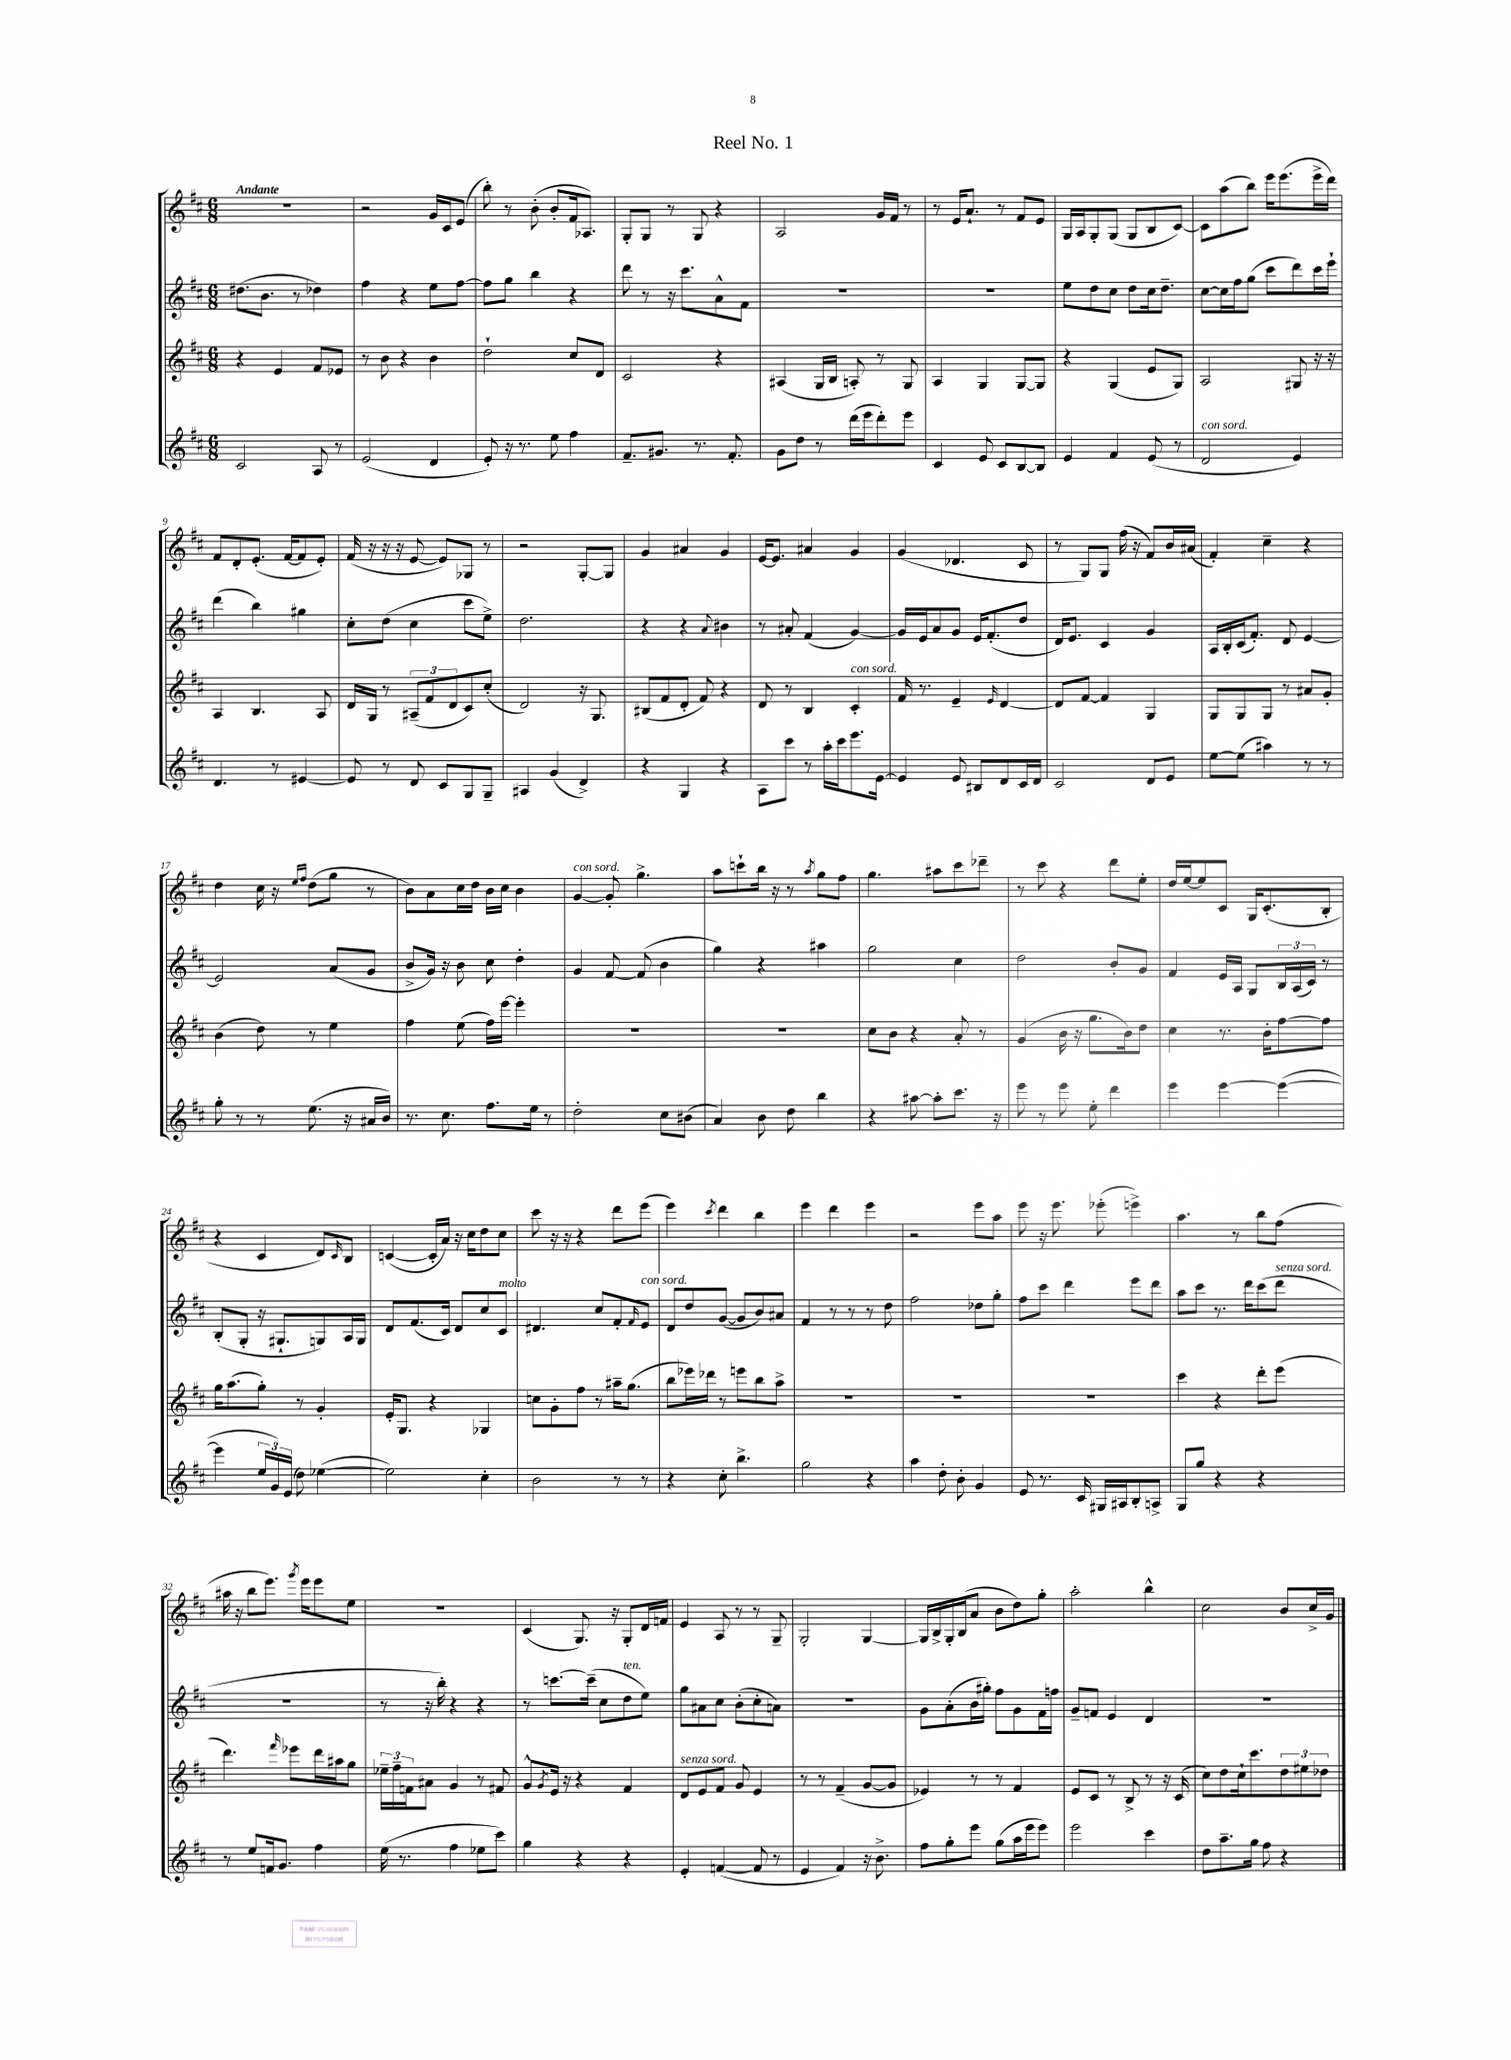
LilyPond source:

\header { title = "Reel No. 1" }
<<
\new StaffGroup <<
\new Staff = "s0" {
    \clef treble \key d \major \numericTimeSignature \time 6/8 \tempo "Andante"
    R2. |
    r2 g'16 cis'16 e'8( |
    b''8-.) r8 b'8-.( b'8-. fis'16 aes8.) |
    g8-. g8 r8 g8 r4 |
    a2 g'16 fis'16 r8 |
    r8 e'16 a'8.-! r8 fis'8 e'8 |
    g16 a16 g8-. g8( g8 b8 cis'8~) |
    cis'8 a''8( b''8) e'''16 e'''8.( e'''16-> d'''16) |
    fis'8 d'8-. e'8.-.( fis'16~ fis'8 e'8-.) |
    fis'16( r16 r16 r16 e'8~ e'8) ges8 r8 |
    r2 g8~-. g8 |
    g'4 ais'4 g'4 |
    e'16~ e'8. ais'4 g'4 |
    g'4( des'4. cis'8 |
    r8 g8) g8 fis''16( r16 fis'8) b'16 ais'16( |
    fis'4-.) cis''4-- r4 |
    d''4 cis''16 r16 \grace { e''16 fis''16 } d''8( g''8 r8 |
    b'8) a'8 cis''16 d''16 b'16 cis''16 b'4 |
    g'4~^\markup { \italic "con sord." } g'8-. g''4.-> |
    a''8 c'''8-! b''16 r16 r8 \acciaccatura { a''8 } g''8 fis''8 |
    g''4. ais''8 cis'''8 des'''8-- |
    r8 cis'''8 r4 d'''8 e''8-. |
    d''16 e''16~ e''8 cis'8 g16 cis'8.-.( b8-. |
    r4 cis'4 d'8) \grace { cis'16 } b8 |
    c'4~( c'16-. a'16) r16 cis''16 d''8 cis''8 |
    cis'''8 r16 r16 r4 d'''8 e'''8( |
    e'''4) \acciaccatura { cis'''8 } d'''4 b''4 |
    e'''4 d'''4 e'''4 |
    r2 e'''8 a''8 |
    e'''8 r16 e'''8. ees'''8-.( e'''4->) |
    a''4. r8 b''8 fis''8( |
    ais''16 r16 b''8 e'''8.) \acciaccatura { g'''8 } e'''16 e'''8 e''8 |
    R2. |
    cis'4( g8.) r16 g8-. d'16 f'16 |
    e'4 a8 r8 r8 g8-- |
    g2-. g4~ |
    g16 b16-> g16-. b16( a'8 b'8 d''8) g''8-. |
    a''2-. b''4-^ |
    cis''2 b'8 cis''16-> g'16 \bar "|." |
}
\new Staff = "s1" {
    \clef treble \key d \major \numericTimeSignature \time 6/8
    dis''8.( b'8. r8 des''4) |
    fis''4 r4 e''8 fis''8~ |
    fis''8 g''8 b''4 r4 |
    d'''8 r8 r16 cis'''8. a'8-^ fis'8 |
    R2. |
    R2. |
    e''8 d''8 cis''8 d''8 cis''16 d''8.-- |
    cis''8~ cis''16 fis''16 g''8( cis'''8 d'''8) cis'''16 e'''16-! |
    d'''4( b''4) gis''4 |
    cis''8-. d''8( cis''4 cis'''8 e''8->) |
    d''2. |
    r4 r4 \appoggiatura { a'8 } bis'4 |
    r8 ais'8-. fis'4( g'4~) |
    g'16 e'16 a'8 g'8 e'16 fis'8.-.( d''8 |
    d'16) e'8. cis'4 g'4 |
    a16 b16-. cis'16( fis'8.-.) d'8 e'4~ |
    e'2 a'8( g'8 |
    b'8-> g'16) r16 b'8 cis''8 d''4-. |
    g'4 fis'8~ fis'8( b'4 |
    g''4) r4 ais''4 |
    g''2 cis''4 |
    d''2 b'8-. g'8 |
    fis'4 e'16 a16 g8 \tuplet 3/2 { b16 a16( cis'16) } r8 |
    b8-.( g8-. r16 gis8.-! g8) a16 g16 |
    d'8 fis'8.( cis'16) d'8 cis''8 cis'8^\markup { \italic "molto" } |
    dis'4. cis''8 fis'8-. \grace { fis'16 } e'8^\markup { \italic "con sord." } |
    d'8 d''8 g'8~( g'8 b'8) ais'8 |
    fis'4 r8 r8 r8 d''8 |
    fis''2 des''8 g''8-. |
    fis''8 cis'''8 d'''4 e'''8 d'''8 |
    a''8 cis'''8 r8. d'''16 cis'''8( d'''8^\markup { \italic "senza sord." } |
    R2. |
    r8 r16 b''16-.) r4 r4 |
    r8 c'''8.~ c'''16--( cis''8 d''8^\markup { \italic "ten." } e''8) |
    g''8 ais'8 cis''8 b'8-.( cis''8-. a'8) |
    R2. |
    g'8 a'8-.( b'16 gis''16-.) fis''8 g'8 fis'16 f''16 |
    g'8-- f'8 e'4 d'4 |
    R2. \bar "|." |
}
\new Staff = "s2" {
    \clef treble \key d \major \numericTimeSignature \time 6/8
    r4 e'4 fis'8 ees'8 |
    r8 b'8 r4 b'4 |
    d''2-! cis''8 d'8 |
    cis'2 r4 |
    ais4( g16 b16 a8-.) r8 g8 |
    a4 g4 g8~ g8 |
    r4 g4( e'8 g8) |
    a2 gis8 r16 r16 |
    a4 b4. a8 |
    d'16 g16 r8 \tuplet 3/2 { ais8--( fis'8 d'8 } cis'8) cis''8-.( |
    d'2) r16 g8. |
    bis8( fis'8 d'8-. fis'8) r4 |
    d'8 r8 b4 cis'4-.^\markup { \italic "con sord." } |
    fis'16 r8. e'4-- \grace { e'16 } d'4~ |
    d'8 fis'8~ fis'4 g4 |
    g8 g8 g8 r8 ais'8 g'8-. |
    b'4( d''8) r8 e''4 |
    fis''4 e''8( fis''16) e'''16~ e'''4-. |
    R2. |
    R2. |
    cis''8 b'8 r4 a'8-. r8 |
    g'4( b'16 r16 g''8. b'16) d''8 |
    cis''4 r8. b'16-. fis''8~ fis''8 |
    g''16 a''8.( g''8-.) r8 g'4-. |
    e'16-. g8. r4 ges4 |
    c''8 g'8-. fis''8 r8 ais''16-- g''8.( |
    b''8 ees'''16) des'''16 r8 e'''8 b''8 a''8-> |
    R2. |
    R2. |
    R2. |
    cis'''4 r4 d'''8-. e'''8( |
    d'''4.) \grace { fis'''16 } ees'''8 d'''16 ais''16 g''8 |
    \tuplet 3/2 { ees''16-- fis''16-- f'16 } ais'8 g'4 r8 fis'8 |
    g'8-^ \acciaccatura { g'8 } e'16 r16 r4 fis'4 |
    d'8^\markup { \italic "senza sord." } e'8 fis'8 g'8 e'4 |
    r8 r8 fis'4--( g'8~ g'8 |
    ees'4) r8 r8 fis'4 |
    e'8 cis'8 r8 b8-> r8 r16 cis'16( |
    cis''8) d''8 cis''16-! cis'''8. \tuplet 3/2 { d''8 eis''8 des''8 } \bar "|." |
}
\new Staff = "s3" {
    \clef treble \key d \major \numericTimeSignature \time 6/8
    cis'2 a8 r8 |
    e'2( d'4 |
    e'8-.) r16 r8. e''8 fis''4 |
    fis'8.-- gis'8. r8. fis'8.-. |
    g'8 d''8 r8 d'''16( e'''16 d'''8-.) e'''8 |
    cis'4 e'8 cis'8 b8~ b8 |
    e'4 fis'4 e'8( r8 |
    d'2^\markup { \italic "con sord." } e'4) |
    d'4. r8 eis'4~ |
    eis'8 r8 d'8 cis'8 g8 g8-- |
    ais4 g'4( d'4->) |
    r4 g4 r4 |
    a8 cis'''8 r8 a''16-. cis'''16 e'''8. e'16~ |
    e'4 e'8 bis8 d'8 cis'16 d'16 |
    cis'2 d'8 e'8 |
    e''8~ e''8( ais''4) r8 r8 |
    g''8-. r8 r8 e''8.( r16 ais'16 b'16) |
    r8. cis''8. fis''8. e''16 r8 |
    d''2-. cis''8 bis'8( |
    a'4) b'8 d''8 b''4 |
    r4 ais''8~ ais''8-. cis'''8. r16 |
    e'''8 r8 e'''8 e''8-. d'''4 |
    e'''4 e'''4~ e'''4~( |
    e'''4 \tuplet 3/2 { e''16 g'16) e'16( } d''8) ees''4~( |
    ees''2) cis''4-. |
    b'2 r8 r8 |
    r4 cis''8-. b''4.-> |
    g''2 r4 |
    a''4 d''8-. b'8-. g'4 |
    e'8 r8. cis'16 gis16 ais16 b8-. a8-> |
    g8 g''8 r4 r4 |
    r8 e''8 f'16 g'8. fis''4 |
    e''16( r8. fis''4 ees''8 cis'''8) |
    g''4 r4 r4 |
    e'4-. f'4~( f'8 r8 |
    e'4 fis'4) r16 b'8.-> |
    fis''8 g''8-. e'''8 g''8( a''16 e'''16 e'''8) |
    e'''2 cis'''4 |
    d''8 a''8.-- g''16 fis''8 r4 \bar "|." |
}
>>
>>
